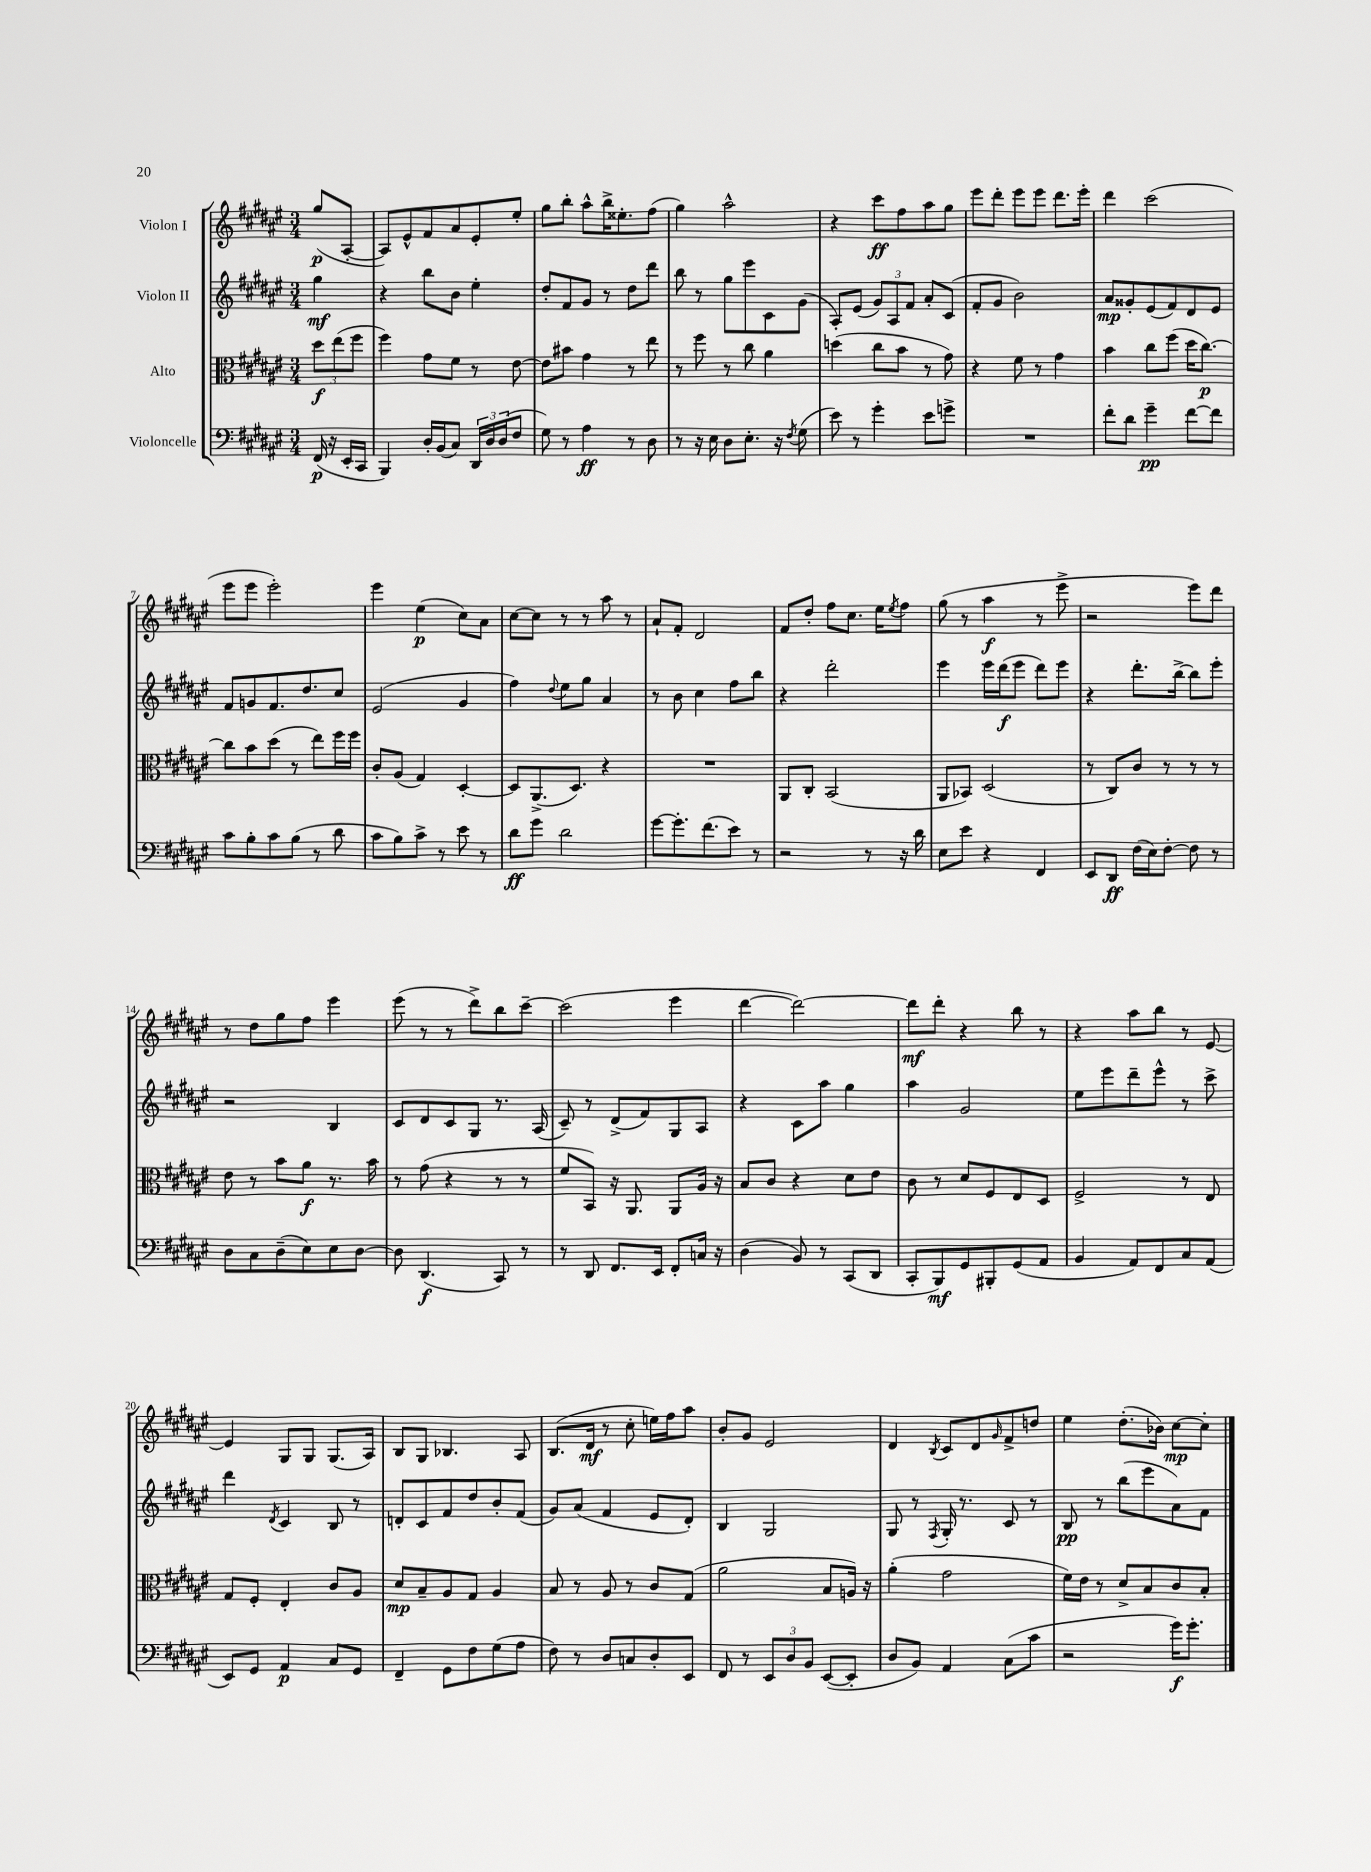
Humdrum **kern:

**kern	**kern	**kern	**kern
*staff4	*staff3	*staff2	*staff1
*clefF4	*clefC3	*clefG2	*clefG2
*k[f#c#g#d#a#e#]	*k[f#c#g#d#a#e#]	*k[f#c#g#d#a#e#]	*k[f#c#g#d#a#e#]
*M3/4	*M3/4	*M3/4	*M3/4
(16FF#	12dd#	4gg#	(8gg#
16r	.	.	.
.	(12ee#	.	.
16EE#'	.	.	[8A#'
.	12ff#	.	.
16CC#	.	.	.
=	=	=	=
4BBB)	4ff#)	4r	8A#])
.	.	.	8e#^^
16D#'	8g#	8bb	8f#
(16BB	.	.	.
8C#)	8f#	8b	8a#
24DD#	8r	4ee#'	8e#'
24D#	.	.	.
(24D#	.	.	.
8F#	[8e#	.	8ee#'
=	=	=	=
8G#)	8e#]	8dd#'	8gg#
8r	8b#	8f#	8bb'
4A#	4g#	8g#	8aa#^^
.	.	8r	16bb^
.	.	.	8.ee##'
8r	8r	8dd#	.
8D#	8ee#	8ddd#	(8ff#
=	=	=	=
8r	8r	8bb	4gg#)
16r	8ff#	8r	.
16E#	.	.	.
8D#	8r	8gg#	2aa#^^
8.E#'	8cc#	8eee#	.
.	4a#	8c#	.
16r	.	.	.
8qF#	.	.	.
(8G#	.	(8g#	.
=	=	=	=
8e#)	(4dd	8A#')	4r
8r	.	(8e#	.
4g#'	8cc#	12g#)	8ccc#
.	.	12A#	.
.	8b	.	8ff#
.	.	12f#	.
8e#	8r	8a#'	8aa#
8g^	8g#)	(8c#	8gg#
=	=	=	=
2.r	4r	8f#'	8eee#
.	.	8g#	8ddd#'
.	8f#	2b)	8eee#
.	8r	.	8eee#
.	4g#	.	8.ddd#
.	.	.	16eee#'
=	=	=	=
8f#'	4b	8a#	4ddd#
8d#	.	8g##'	.
4g#~	8cc#	(8e#	(2ccc#
.	(8ff#	8f#)	.
[8f#	16dd#	8d#	.
.	[8.cc#)	.	.
8f#]	.	8e#	.
=	=	=	=
8c#	8cc#]	8f#	8eee#
8B'	8b	8g	8eee#
8c#	(8dd#	8.f#	2eee#')
(8B	8r	.	.
.	.	8.dd#	.
8r	8ee#)	.	.
8d#	16ff#	8cc#	.
.	16ff#	.	.
=	=	=	=
8c#	8c#'	(2e#	4eee#
8B)	(8A#	.	.
8c#^	4G#)	.	(4ee#
8r	.	.	.
8e#	[4D#'	4g#	8cc#)
8r	.	.	8a#
=	=	=	=
8d#	8D#]	4ff#)	[8cc#
8g#	(8.AA#^	.	8cc#]
.	.	8qqdd#	.
2d#	.	8ee#	8r
.	8.D#)	.	.
.	.	8gg#	8r
.	4r	4a#	8aa#
.	.	.	8r
=	=	=	=
[8g#	2.r	8r	8a#`
8.g#']	.	8b	8f#'
.	.	4cc#	2d#
(8.f#	.	.	.
8e#)	.	8ff#	.
8r	.	8bb	.
=	=	=	=
2r	8AA#	4r	8f#
.	8C#'	.	8dd#'
.	(2BB	2ddd#'	8ff#
.	.	.	8.cc#
8r	.	.	.
.	.	.	16ee#
.	.	.	8qee#
16r	.	.	8ff#
16d#	.	.	.
=	=	=	=
8E#	8AA#	4eee#	(8gg#
8e#	8BB-)	.	8r
4r	(2D#	16eee#	4aa#
.	.	(16ddd#	.
.	.	8eee#	.
4FF#	.	8ddd#)	8r
.	.	8eee#	8eee#^
=	=	=	=
8EE#	8r	4r	2r
8DD#	8C#)	.	.
(16F#	8c#	8.ddd#'	.
16E#)	.	.	.
[8F#'	8r	.	.
.	.	[16bb^	.
8F#]	8r	8bb]	8eee#)
8r	8r	8eee#'	8ddd#
=	=	=	=
8D#	8e#	2r	8r
8C#	8r	.	8dd#
(8D#~	8b	.	8gg#
8E#)	8a#	.	8ff#
8E#	8.r	4B	4eee#
[8D#	.	.	.
.	16b	.	.
=	=	=	=
8D#]	8r	8c#	(8eee#
(4.DD#	(8g#	8d#	8r
.	4r	8c#	8r
.	.	8G#	8ddd#^)
8CC#)	8r	8.r	8bb
8r	8r	.	[8ccc#~
.	.	(16A#	.
=	=	=	=
8r	8f#	8c#~)	(2ccc#]
8DD#	8BB)	8r	.
8.FF#	16r	(8d#^	.
.	8.AA#	.	.
.	.	8f#)	.
16EE#	.	.	.
8FF#'	8AA#	8G#	4eee#
16C	16A#	8A#	.
16r	16r	.	.
=	=	=	=
(4D#	8B	4r	[4ddd#
.	8c#	.	.
8BB)	4r	8c#	2ddd#_)
8r	.	8aa#	.
(8CC#	8d#	4gg#	.
8DD#	8e#	.	.
=	=	=	=
8CC#'	8c#	4aa#	8ddd#]
8BBB)	8r	.	8ddd#'
8GG#	8d#	2g#	4r
8BBB#'	8F#	.	.
(8GG#	8E#	.	8bb
8AA#	8D#	.	8r
=	=	=	=
4BB	2F#^	8ee#	4r
.	.	8eee#	.
8AA#)	.	8ddd#~	8aa#
8FF#	.	8eee#^^	8bb
8C#	8r	8r	8r
(8AA#	8E#	8ccc#^	[8e#
=	=	=	=
8EE#)	8G#	4ddd#	4e#]
8GG#	8F#'	.	.
.	.	8qd#	.
4AA#	4E#'	4c#	8G#
.	.	.	8G#
8C#	8c#	8B	(8.G#
8GG#	8A#	8r	.
.	.	.	16A#)
=	=	=	=
4FF#~	8d#	8d'	8B
.	8B~	8c#	8G#
8GG#	8A#	8f#	4.B-
8F#	8G#	8dd#	.
(8G#	4A#	8b'	.
8A#	.	(8f#	8A#
=	=	=	=
8F#)	8B	8g#)	(8.B
8r	8r	(8a#	.
.	.	.	16d#
8D#	8A#	4f#	8r
8C	8r	.	8cc#'
8D#'	8c#	8e#	16ee)
.	.	.	16ff#
8EE#	(8G#	8d#')	8aa#
=	=	=	=
8FF#	2a#	4B	8b'
8r	.	.	8g#
12EE#	.	2G#	2e#
12D#	.	.	.
12BB	.	.	.
([8EE#	8B	.	.
8EE#']	16A)	.	.
.	16r	.	.
=	=	=	=
8D#	(4a#'	8G#	4d#
8BB)	.	8r	.
.	.	8qF#	8qB
4AA#	2g#	16G#'	8c#
.	.	8.r	.
.	.	.	8d#
.	.	.	16qqg#
(8C#	.	8c#	8f#^
8c#	.	8r	8dd
=	=	=	=
2r	16f#)	8B	4ee#
.	16e#	.	.
.	8r	8r	.
.	8d#^	(8bb	(8.dd#'
.	8B	8eee#	.
.	.	.	16b-)
16g#)	8c#	8a#)	[8cc#
8.g#'	.	.	.
.	8B'	8f#	8cc#']
==	==	==	==
*-	*-	*-	*-
